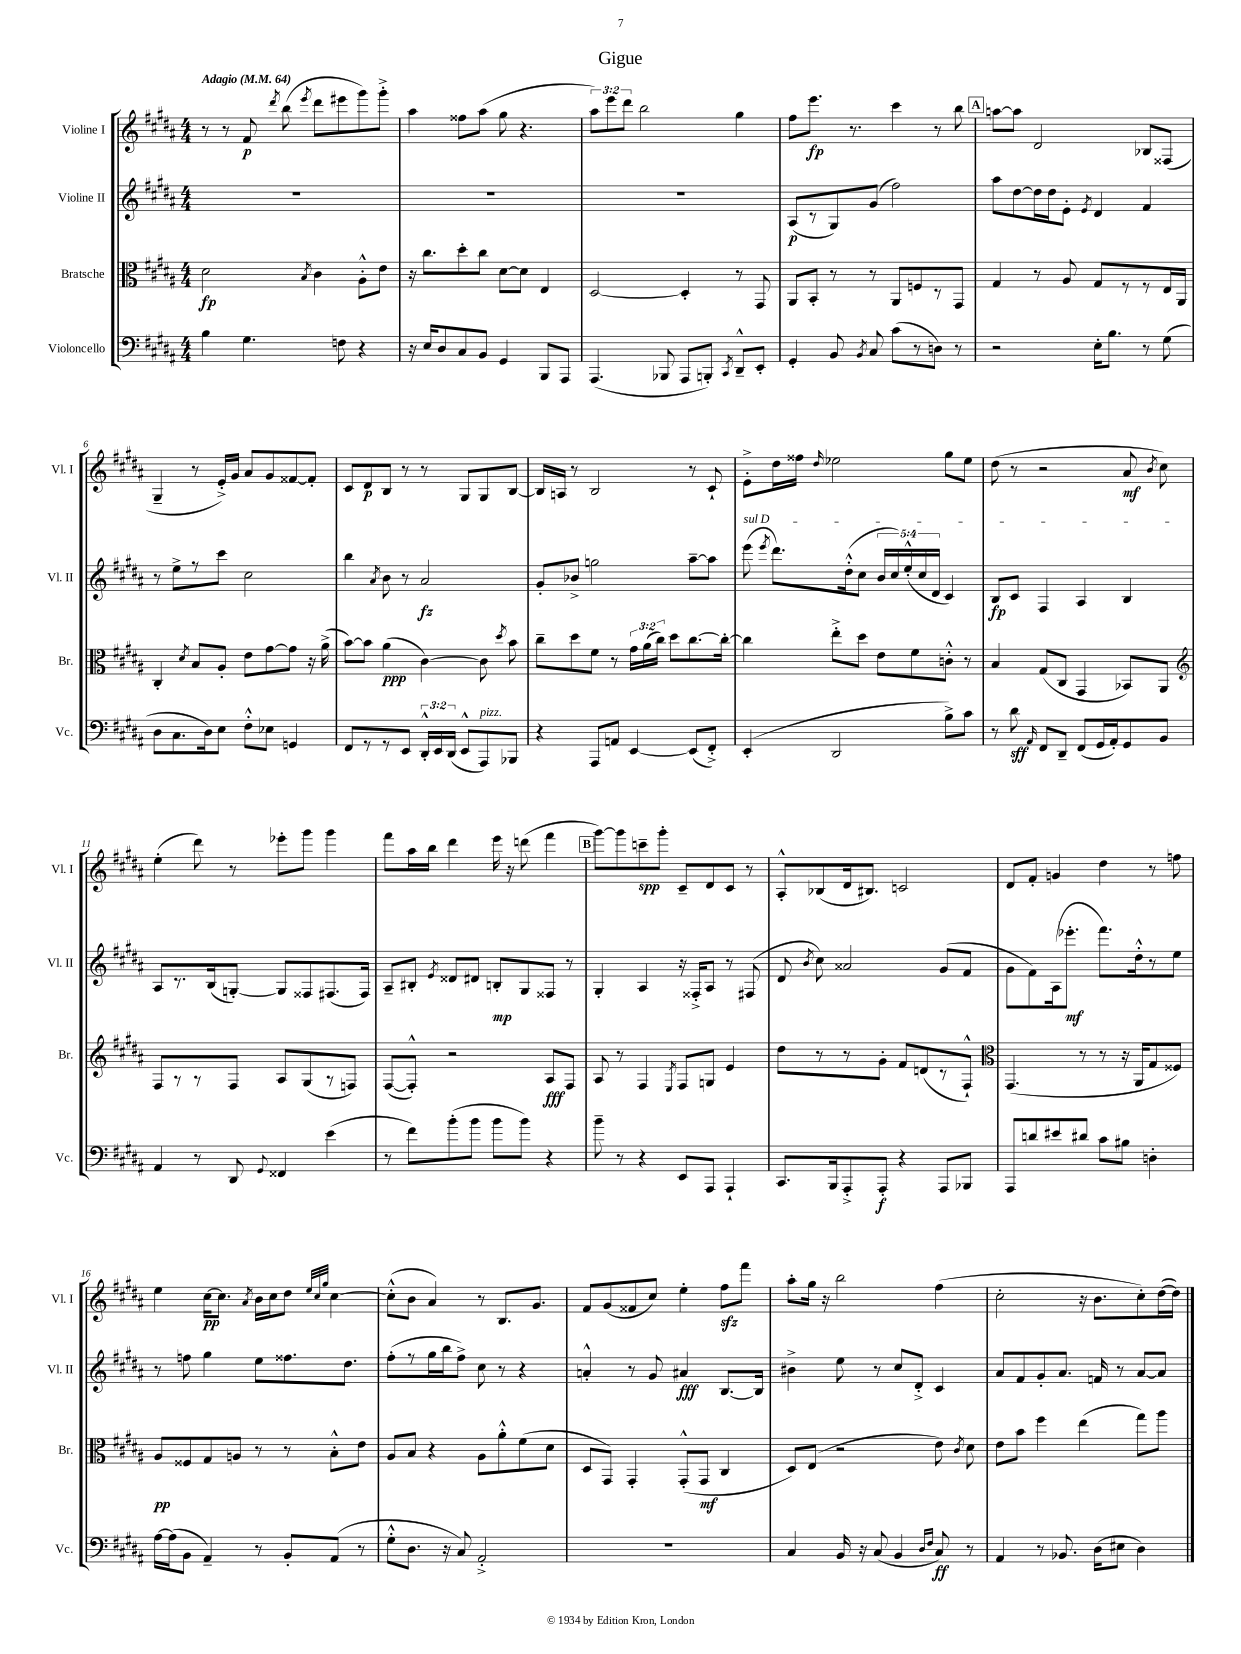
\header { title = "Gigue" }
<<
\new StaffGroup <<
\new Staff = "s0" \with { instrumentName = "Violine I" shortInstrumentName = "Vl. I" } {
    \clef treble \key b \major \numericTimeSignature \time 4/4 \override Staff.TupletNumber.text = #tuplet-number::calc-fraction-text \tempo "Adagio" 4 = 64
    \autoBeamOff r8 r8 fis'8\p \acciaccatura { dis'''8 } b''8( \acciaccatura { e'''8 } dis'''8[ eis'''8 gis'''8) gis'''8]-.-> |
    ais''4 fisis''8[ ais''8]( gis''8 r4. |
    \tuplet 3/2 { ais''8[) e'''8 dis'''8] } b''2 gis''4 |
    fis''8[ e'''8.]\fp r8. cis'''4 r8 b''8 |
    \mark \markup { \box "A" } a''8[~ a''8] dis'2 bes8[ fisis8]( |
    gis4-- r8 e'16[-.->) gis'16] ais'8[ gis'8 fisis'8~ fisis'8]-. |
    cis'8[ dis'8\p b8] r8 r8 gis8[ gis8 b8]~ |
    b16[ a16] r8 b2 r8 cis'8-! |
    e'8[-.-> dis''16 fisis''16] \grace { dis''16 } ees''2 gis''8[ ees''8] |
    dis''8( r8 r2 ais'8\mf \acciaccatura { b'8 } cis''8) |
    e''4-.( dis'''8) r8 ees'''8[-. gis'''8] gis'''4 |
    fis'''8[ ais''16 b''16] dis'''4 e'''16 r16 d'''8( fis'''4 |
    \mark \markup { \box "B" } gis'''8[~) gis'''8 c'''8--\spp gis'''8]-. cis'8[-- dis'8 cis'8] r8 |
    ais8[-.-^ bes8( dis'16 bis8.]) c'2 |
    dis'8[ fis'8]-. g'4 dis''4 r8 f''8 |
    e''4 cis''16[~\pp cis''8.] \acciaccatura { ais'8 } b'16[ cis''16 dis''8] \grace { e''32[ cis''32 gis''32] } cis''4~ |
    cis''8[-.-^( b'8] ais'4) r8 b8.[ gis'8.] |
    fis'8[ gis'8( fisis'8 cis''8]) e''4-. fis''8[\sfz fis'''8] |
    ais''8[-. gis''16] r16 b''2 fis''4( |
    cis''2-. r16 b'8.[ cis''8-.) dis''16~( dis''16]) \bar "|." |
}
\new Staff = "s1" \with { instrumentName = "Violine II" shortInstrumentName = "Vl. II" } {
    \clef treble \key b \major \numericTimeSignature \time 4/4 \override Staff.TupletNumber.text = #tuplet-number::calc-fraction-text
    \autoBeamOff R1 |
    R1 |
    R1 |
    ais8[\p( r8 gis8) gis'8]( fis''2) |
    \mark \markup { \box "A" } ais''8[ dis''8~ dis''16 dis''16 e'8]-. \acciaccatura { e'8 } dis'4 fis'4 |
    r8 e''8[-> r8 cis'''8] cis''2 |
    b''4 \acciaccatura { ais'8 } b'8 r8 ais'2\fz |
    gis'8[-. bes'8]-> g''2 ais''8[~-- ais''8] |
    \once \override TextSpanner.bound-details.left.text = \markup { \italic "sul D" } e'''8\startTextSpan( \acciaccatura { e'''8 } dis'''8.[) dis''16-.-^( cis''8] \tuplet 5/4 { b'16[ cis''16) e''16-.-^( cis''16 dis'16] } cis'4) |
    b8[\fp cis'8] fis4 ais4 b4\stopTextSpan |
    ais8[ r8. b16( g8]~-.) g8[ fisis8 fis8.( fis16]) |
    ais8[-- bis8]-. \acciaccatura { e'8 } disis'8[ dis'8] b8[-.\mp gis8 fisis8] r8 |
    \mark \markup { \box "B" } gis4-. ais4 r16 fisis16[-.-> ais8] r8 fis8( |
    dis'8 \acciaccatura { b'8 } cis''8) aisis'2 gis'8[( fis'8] |
    gis'8[ fis'8) ais16( ees'''8.]-.\mf fis'''8.[) dis''16-.-^ r8 e''8] |
    r8 f''8 gis''4 e''8[ fisis''8. dis''8.] |
    fis''8[-.( r8 gis''16 b''16 fis''8]->) cis''8 r8 r4 |
    a'4-.-^ r8 gis'8 ais'4\fff b8.[~ b16] |
    bis'4-> e''8 r8 cis''8[ dis'8]-.-> cis'4 |
    ais'8[ fis'8 gis'8-. ais'8.] f'16 r8 ais'8[~ ais'8] \bar "|." |
}
\new Staff = "s2" \with { instrumentName = "Bratsche" shortInstrumentName = "Br." } {
    \clef alto \key b \major \numericTimeSignature \time 4/4 \override Staff.TupletNumber.text = #tuplet-number::calc-fraction-text
    \autoBeamOff dis'2\fp \acciaccatura { b8 } cis'4 ais8[-.-^ e'8] |
    r16 cis''8.[ dis''8-. cis''8] dis'8[~ dis'8] e4 |
    dis2~ dis4-. r8 gis,8 |
    ais,8[ b,8]-. r8 r8 ais,8[ f8 r8 gis,8] |
    \mark \markup { \box "A" } gis4 r8 ais8 gis8[ r8 r8 e16 ais,16] |
    cis4-. \acciaccatura { dis'8 } b8[ ais8]-. e'8[ gis'8~ gis'8] r16 ais'16->( |
    b'8[~) b'8] ais'4\ppp( cis'4~) cis'8 \acciaccatura { dis''8 } b'8 |
    cis''8[-- dis''8 fis'8] r8 \tuplet 3/2 { gis'16[ ais'16( cis''16]) } dis''8[ cis''8.~ cis''16]~-. |
    cis''4 e''8[-.-> dis''8] e'8[ fis'8 c'8]-.-^ r8 |
    b4 gis8[( cis8] gis,4 bes,8[) ais,8] |
    \clef treble fis8[ r8 r8 fis8] ais8[ gis8( r8 f8]) |
    fis8[~( fis8]-.-^) r2 ais8[\fff fis8] |
    \mark \markup { \box "B" } ais8 r8 fis4 \acciaccatura { e8 } fis8[ g8] e'4 |
    dis''8[ r8 r8 gis'8]-. fis'8[ d'8( r8 fis8]-!-^) |
    \clef alto gis,4.( r8 r8 r16 ais,16[ gis8 fisis8]) |
    ais8[\pp fisis8 gis8 a8] r8 r8 b8[-.-^ e'8] |
    ais8[ b8] r4 ais8[ ais'8-.-^ fis'8( dis'8] |
    dis8[ gis,8]) gis,4-. gis,8[-.-^( gis,8]\mf cis4 |
    dis8[) e8]( r2 e'8) \acciaccatura { cis'8 } dis'8 |
    e'8[ b'8] fis''4 e''4( gis''8[) ais''8] \bar "|." |
}
\new Staff = "s3" \with { instrumentName = "Violoncello" shortInstrumentName = "Vc." } {
    \clef bass \key b \major \numericTimeSignature \time 4/4 \override Staff.TupletNumber.text = #tuplet-number::calc-fraction-text
    \autoBeamOff b4 gis4. f8 r4 |
    r16 e16[ dis8 cis8 b,8] gis,4 b,,8[ ais,,8] |
    ais,,4.( bes,,8 ais,,8[ b,,8]-.) \acciaccatura { cis,8 } dis,8[---^ e,8]-. |
    gis,4-. b,8 \acciaccatura { b,8 } cis8 cis'8[( r8 d8]) r8 |
    \mark \markup { \box "A" } r2 e16[-. b8.] r8 gis8( |
    dis8[ cis8. dis16) e8] fis8[-.-^ ees8] g,4 |
    fis,8[ r8 r8 e,8] \tuplet 3/2 { dis,16[-.-^ e,16 dis,16]( } e,8[-^ ais,,8^\markup { \italic "pizz." }) bes,,8] |
    r4 ais,,8[ a,8] e,4~ e,8[( fis,8]-.->) |
    e,4-.( dis,2 b8[->) cis'8] |
    r8 dis'8\sff \grace { ais,16 } fis,8[ dis,8]-- fis,8[( gis,16 ais,16-.) gis,8 b,8] |
    ais,4 r8 dis,8 \appoggiatura { gis,8 } fisis,4 e'4( |
    r8 fis'8[) b'8-.( b'8] b'8[ b'8]) r4 |
    \mark \markup { \box "B" } b'8-- r8 r4 e,8[ ais,,8] ais,,4-! |
    cis,8.[ b,,16 ais,,8-.-> ais,,8]-.\f r4 ais,,8[ bes,,8] |
    ais,,8[ d'8 eis'8 dis'8] cis'8[ bis8] d4-. |
    ais16[~ ais16( b,8] ais,4--) r8 b,8[-. ais,8]( r8 |
    gis8[-.-^ dis8.] r16 cis8) ais,2-.-> |
    R1 |
    cis4 b,16 r16 cis8( b,4 \grace { dis16[ fis16] } cis8\ff) r8 |
    ais,4 r8 bes,8. dis16[( eis8] dis4) \bar "|." |
}
>>
>>
